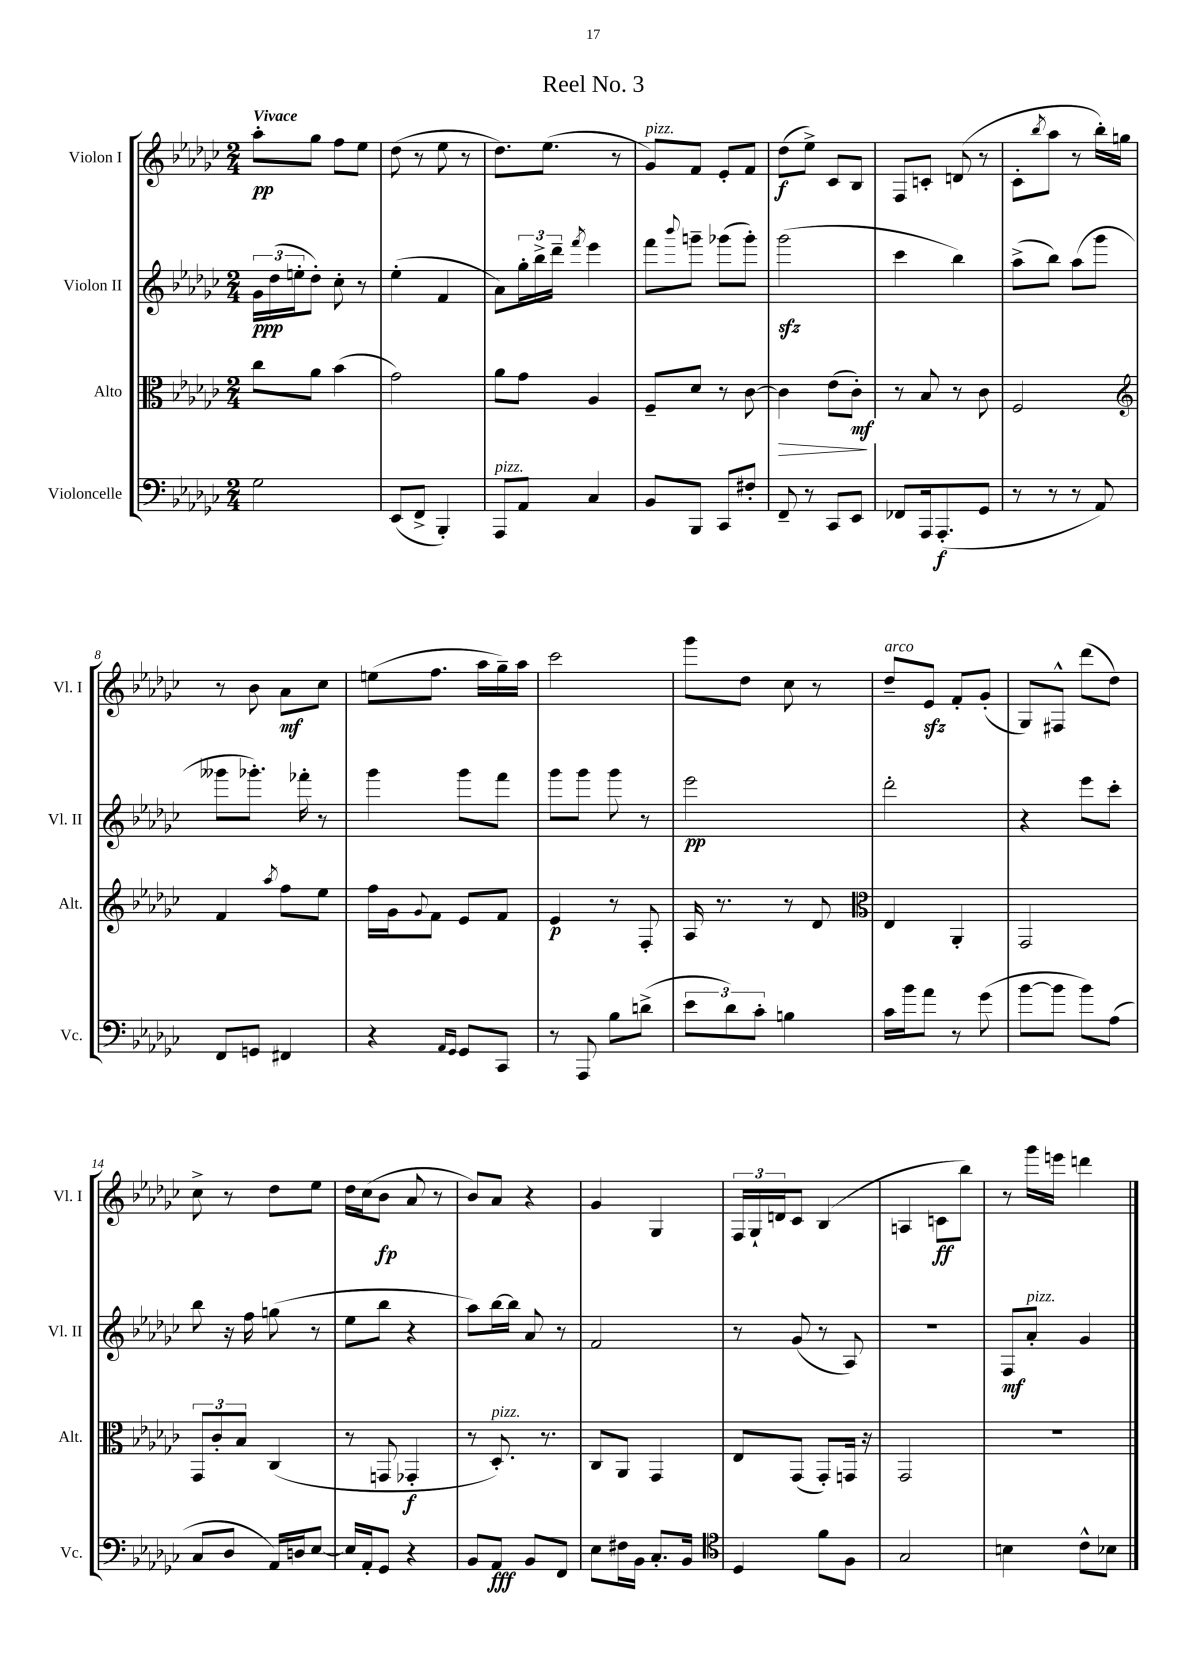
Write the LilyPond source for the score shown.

\header { title = "Reel No. 3" }
<<
\new StaffGroup <<
\new Staff = "s0" \with { instrumentName = "Violon I" shortInstrumentName = "Vl. I" } {
    \clef treble \key ges \major \numericTimeSignature \time 2/4 \tempo "Vivace"
    aes''8-.\pp ges''8 f''8 ees''8 |
    des''8( r8 ees''8 r8 |
    des''8.) ees''8.( r8 |
    ges'8^\markup { \italic "pizz." }) f'8 ees'8-. f'8 |
    des''8\f( ees''8->) ces'8 bes8 |
    f8 c'8-. d'8( r8 |
    ces'8-. \acciaccatura { bes''8 } aes''8 r8 bes''16-.) g''16 |
    r8 bes'8 aes'8\mf ces''8 |
    e''8( f''8. aes''16 ges''16--) aes''16 |
    ces'''2 |
    ges'''8 des''8 ces''8 r8 |
    des''8--^\markup { \italic "arco" } ees'8\sfz f'8-. ges'8-.( |
    ges8) fis8-^ des'''8( des''8) |
    ces''8-> r8 des''8 ees''8 |
    des''16 ces''16( bes'8\fp aes'8 r8 |
    bes'8) aes'8 r4 |
    ges'4 ges4 |
    \tuplet 3/2 { f16 ges16-! d'16 } ces'8 bes4( |
    a4 c'8\ff bes''8) |
    r8 ges'''16 e'''16 d'''4 \bar "|." |
}
\new Staff = "s1" \with { instrumentName = "Violon II" shortInstrumentName = "Vl. II" } {
    \clef treble \key ges \major \numericTimeSignature \time 2/4
    \tuplet 3/2 { ges'16\ppp des''16( e''16-. } des''8-.) ces''8-. r8 |
    ees''4-.( f'4 |
    aes'8) \tuplet 3/2 { ges''16-. bes''16-> des'''16-- } \acciaccatura { f'''8 } ees'''4 |
    f'''8 \appoggiatura { bes'''8 } g'''8-- ges'''8( ges'''8-.) |
    ges'''2\sfz( |
    ces'''4 bes''4) |
    aes''8->( bes''8) aes''8( ges'''8 |
    geses'''8 ges'''8.-.) fes'''16-. r8 |
    ges'''4 ges'''8 f'''8 |
    ges'''8 ges'''8 ges'''8 r8 |
    ees'''2\pp |
    des'''2-. |
    r4 ees'''8 ces'''8-. |
    bes''8 r16 f''16 g''8( r8 |
    ees''8 bes''8 r4 |
    aes''8) bes''16~ bes''16 aes'8 r8 |
    f'2 |
    r8 ges'8( r8 aes8) |
    R2 |
    f8\mf aes'8-.^\markup { \italic "pizz." } ges'4 \bar "|." |
}
\new Staff = "s2" \with { instrumentName = "Alto" shortInstrumentName = "Alt." } {
    \clef alto \key ges \major \numericTimeSignature \time 2/4
    ces''8 aes'8 bes'4( |
    ges'2) |
    aes'8 ges'8 aes4 |
    f8-- des'8 r8 ces'8~ |
    ces'4\> ees'8( ces'8-.\mf\!) |
    r8 bes8 r8 ces'8 |
    f2 |
    \clef treble f'4 \acciaccatura { aes''8 } f''8 ees''8 |
    f''16 ges'16 \appoggiatura { ges'8 } f'8 ees'8 f'8 |
    ees'4\p r8 f8-. |
    aes16 r8. r8 des'8 |
    \clef alto ees4 aes,4-. |
    ges,2 |
    \tuplet 3/2 { ges,8 ces'8-. bes8 } ces4( |
    r8 g,8 ges,4-.\f |
    r8 des8.-.^\markup { \italic "pizz." }) r8. |
    ces8 aes,8 ges,4 |
    ees8 ges,8( ges,8-.) g,16 r16 |
    ges,2 |
    R2 \bar "|." |
}
\new Staff = "s3" \with { instrumentName = "Violoncelle" shortInstrumentName = "Vc." } {
    \clef bass \key ges \major \numericTimeSignature \time 2/4
    ges2 |
    ees,8( f,8-> bes,,4-.) |
    aes,,8^\markup { \italic "pizz." } aes,8 ces4 |
    bes,8 bes,,8 ces,8 fis8-. |
    f,8-- r8 ces,8 ees,8 |
    fes,8 aes,,16 aes,,8.-.\f( ges,8 |
    r8 r8 r8 aes,8) |
    f,8 g,8 fis,4 |
    r4 \grace { aes,16 ges,16 } ges,8 ces,8 |
    r8 aes,,8 bes8 d'8->( |
    \tuplet 3/2 { ees'8 des'8) ces'8-. } b4 |
    ces'16 bes'16 aes'8 r8 ges'8( |
    bes'8~ bes'8 bes'8) aes8( |
    ces8 des8 aes,16) d16 ees8~ |
    ees16 aes,16-. ges,8 r4 |
    bes,8 aes,8\fff bes,8 f,8 |
    ees8 fis16 bes,16 ces8.-. bes,16 |
    \clef tenor des4 f'8 f8 |
    ges2 |
    b4 ces'8-^ bes8 \bar "|." |
}
>>
>>
